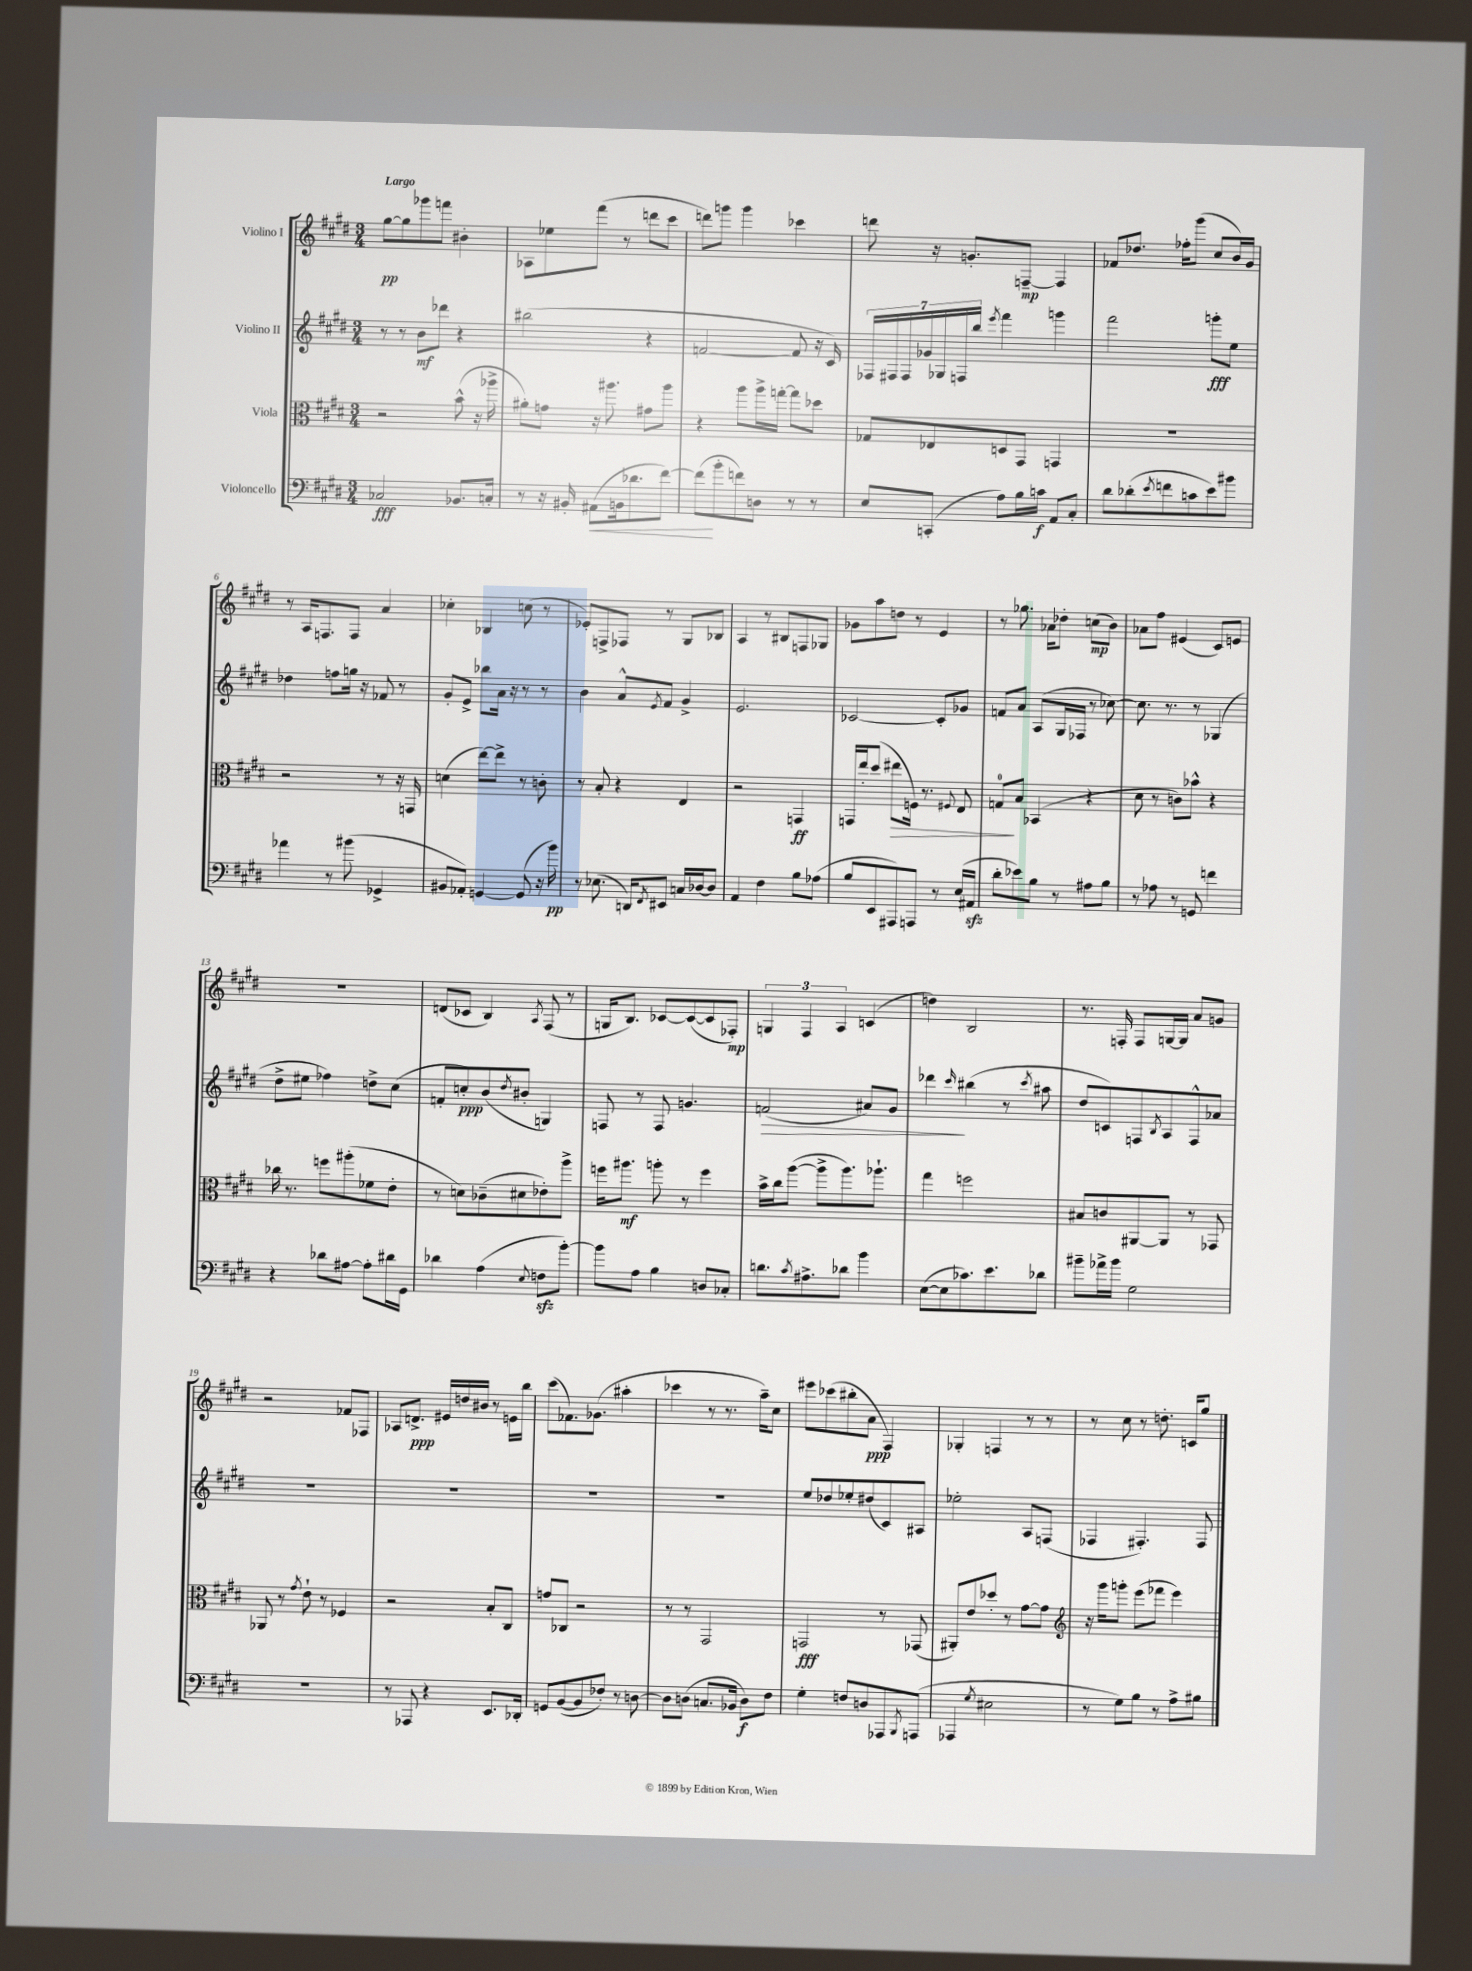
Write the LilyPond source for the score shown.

<<
\new StaffGroup <<
\new Staff = "s0" \with { instrumentName = "Violino I" } {
    \clef treble \key e \major \numericTimeSignature \time 3/4 \tempo "Largo"
    gis''8~\pp gis''8 ges'''8 f'''8 bis'4-. |
    aes8 ees''8 fis'''8( r8 d'''8 cis'''8 |
    d'''8) g'''8 g'''4 ces'''4 |
    d'''8 r16 g'8.-. f8~--\mp f4 |
    fes'8 des''8. fes''16-. gis'''8( cis''8 b'16) gis'16 |
    r8 a16 f8. f8 a'4 |
    ces''4-. bes4 c''8( r8 |
    ees'8-.) f8-> fes8 r8 gis8 bes8 |
    a4 r8 bis8 f8 ges8 |
    ges'8 a''8 d''8 r8 e'4 |
    r8 ges''8. aes'16 des''8-. c''8\mp( b'8) |
    aes'8 fis''8 eis'4( cis'8) e'8 |
    R2. |
    d'8( ces'8 b4) \acciaccatura { a8 } fis8( r8 |
    g16 b8.) ces'8~ ces'8~( ces'8 fes8-.\mp) |
    \tuplet 3/2 { g4 fis4 a4 } c'4( |
    d''4) b2 |
    r8. f16-. f8 g16~ g16 a'8 g'8 |
    r2 fes'8 fes8 |
    aes8 d'8.->\ppp eis'16 d''16 bis'16 r8 e'16 b''16 |
    cis'''8( fes'8.) ges'8.( ais''4-. |
    ces'''4 r8 r8. a''16--) cis''8 |
    eis'''8 ces'''8( bis''8-. a'8\ppp fis4) |
    ges4-. f4 r8 r8 |
    r8 cis''8 r8 d''8.-. c'16 gis''8 \bar "|." |
}
\new Staff = "s1" \with { instrumentName = "Violino II" } {
    \clef treble \key e \major \numericTimeSignature \time 3/4
    r8 r8 b'8\mf des'''8 r4 |
    bis''2( r4 |
    f'2~ f'8 r16 cis'16) |
    \tuplet 7/4 { fes16 fis16 fis16 ges'16 ges16 f16 b''16 } \acciaccatura { e'''8 } fis'''4 g'''4 |
    fis'''2 g'''8-.\fff e''8 |
    des''4 f''8 g''16 r16 fes'8 r8 |
    gis'8-. e'8-> bes''8 a'16 r16 r8 r8 |
    b'4 a'8-^ \acciaccatura { e'8 } fis'8 gis'4-> |
    e'2. |
    ces'2~ ces'8-. ges'8 |
    f'8 a'8 a8( gis16 fes16 r8 ces''8~) |
    ces''8. r8. r8 ges4( |
    dis''8-> eis''8 fes''4) d''8-> cis''8( |
    f'8-. c''8-.\ppp) b'8( \acciaccatura { dis''8 } bis'8-. g4) |
    f8 r8 f8 g'4. |
    f'2\>( ais'8) gis'8 |
    des'''4\! \grace { cis'''16 } bis''4( r8 \acciaccatura { cis'''8 } ais''8 |
    dis''8 c'8) f8 \acciaccatura { b8 } a8 f8-^ aes'8 |
    R2. |
    R2. |
    R2. |
    R2. |
    e''8 des''8 ees''8-. dis''8( cis'8) ais8 |
    ees''2-. a8 f8( |
    fes4 fis4.-.) fis8 \bar "|." |
}
\new Staff = "s2" \with { instrumentName = "Viola" } {
    \clef alto \key e \major \numericTimeSignature \time 3/4
    r2 b'8-^( r16 aes''16-> |
    ais'8-.) g'8 r16 ais''8. gis'8 ais''8 |
    r4 a''8 a''16-> g''16~-. g''8 des''8 |
    ges8 ees8 d8 gis,8 g,4 |
    R2. |
    r2 r8 r16 g,16 |
    d'4( e''8~) e''8-> r8 c'8-. |
    r8 b8-. r4 e4 |
    r2 g,4\ff |
    g,16 e''16-. dis''8( eis''8\> f16) r8. \appoggiatura { fis8 } e8 |
    g8-0\! b8 bes,4( r4 |
    dis'8 r8 c'8) bes'8-^ r4 |
    ces''16 r8. f''8 ais''8-.( fes'8 e'8-. |
    r8 d'8) ces'8--( dis'8 ees'8-.) a''8-> |
    f''16 ais''8.\mf a''8-. r8 f''4 |
    b'16-> cis''16 a''8~( a''8-> a''8.) aes''8.-! |
    gis''4 f''2 |
    bis8 c'8 ais,8~ ais,8 r8 ges,8 |
    aes,8 r8 \acciaccatura { gis'8 } e'8-! r8 fes4 |
    r2 b8-. cis8 |
    g'8 ces8 r2 |
    r8 r8 gis,2 |
    g,2\fff r8 ges,8( |
    ais,8-.) e'8 des''8-. r8 gis'8~ gis'8 |
    \clef treble r16 gis'''16 g'''8-. e'''8( fes'''8 e'''4) \bar "|." |
}
\new Staff = "s3" \with { instrumentName = "Violoncello" } {
    \clef bass \key e \major \numericTimeSignature \time 3/4
    ces2\fff bes,8. c16-. |
    r8 r16 bis,16-. ais,8\<( b,16 des'8. fis'8~) |
    fis'8\!( b'8-. f'8) d8 r8 r8 |
    e8 c,8-.( a8) b16 c'16\f a,8 cis8-. |
    dis'8 des'8-.( \acciaccatura { e'8 } f'8 c'8 e'8) bis'8 |
    aes'4 r8 bis'8( ges,4-> |
    bis,8 aes,8-.) g,4~ g,8( r16 b'16\pp) |
    r8 ees8.( d,16) \acciaccatura { fis,8 } eis,8 c16 des16~ des8 |
    a,4 fis4 b8 aes8( |
    b8 e,8 ais,,8) a,,8 r8 e16( ais,16\sfz |
    dis'8-. ees'8) b8 r8 ais8 b8 |
    r8 aes8 r8 g,8 f'4 |
    r4 des'8 ais8~ ais8-. dis'16 gis,16 |
    des'4 a4( \appoggiatura { e8 } f8\sfz b'8~-.) |
    b'8 a8 b4 d8 ces8-. |
    d'8. \acciaccatura { cis'8 } ais8.-> des'8 b'4 |
    e8~( e8 ces'8.) e'8. des'8 |
    bis'8-- aes'16-> bis'16 gis2 |
    R2. |
    r8 aes,,8 r4 e,8. des,16-. |
    g,8 b,8~( b,8 fes8-.) r8 d8~ |
    d8 d8( c8. bes,16 d8\f) fis8 |
    gis4-. f8 d8 aes,,8 \acciaccatura { b,,8 } a,,8( |
    aes,,4 \acciaccatura { gis8 } eis2 |
    r8 gis8) b8 r8 a8-> bis8 \bar "|." |
}
>>
>>
